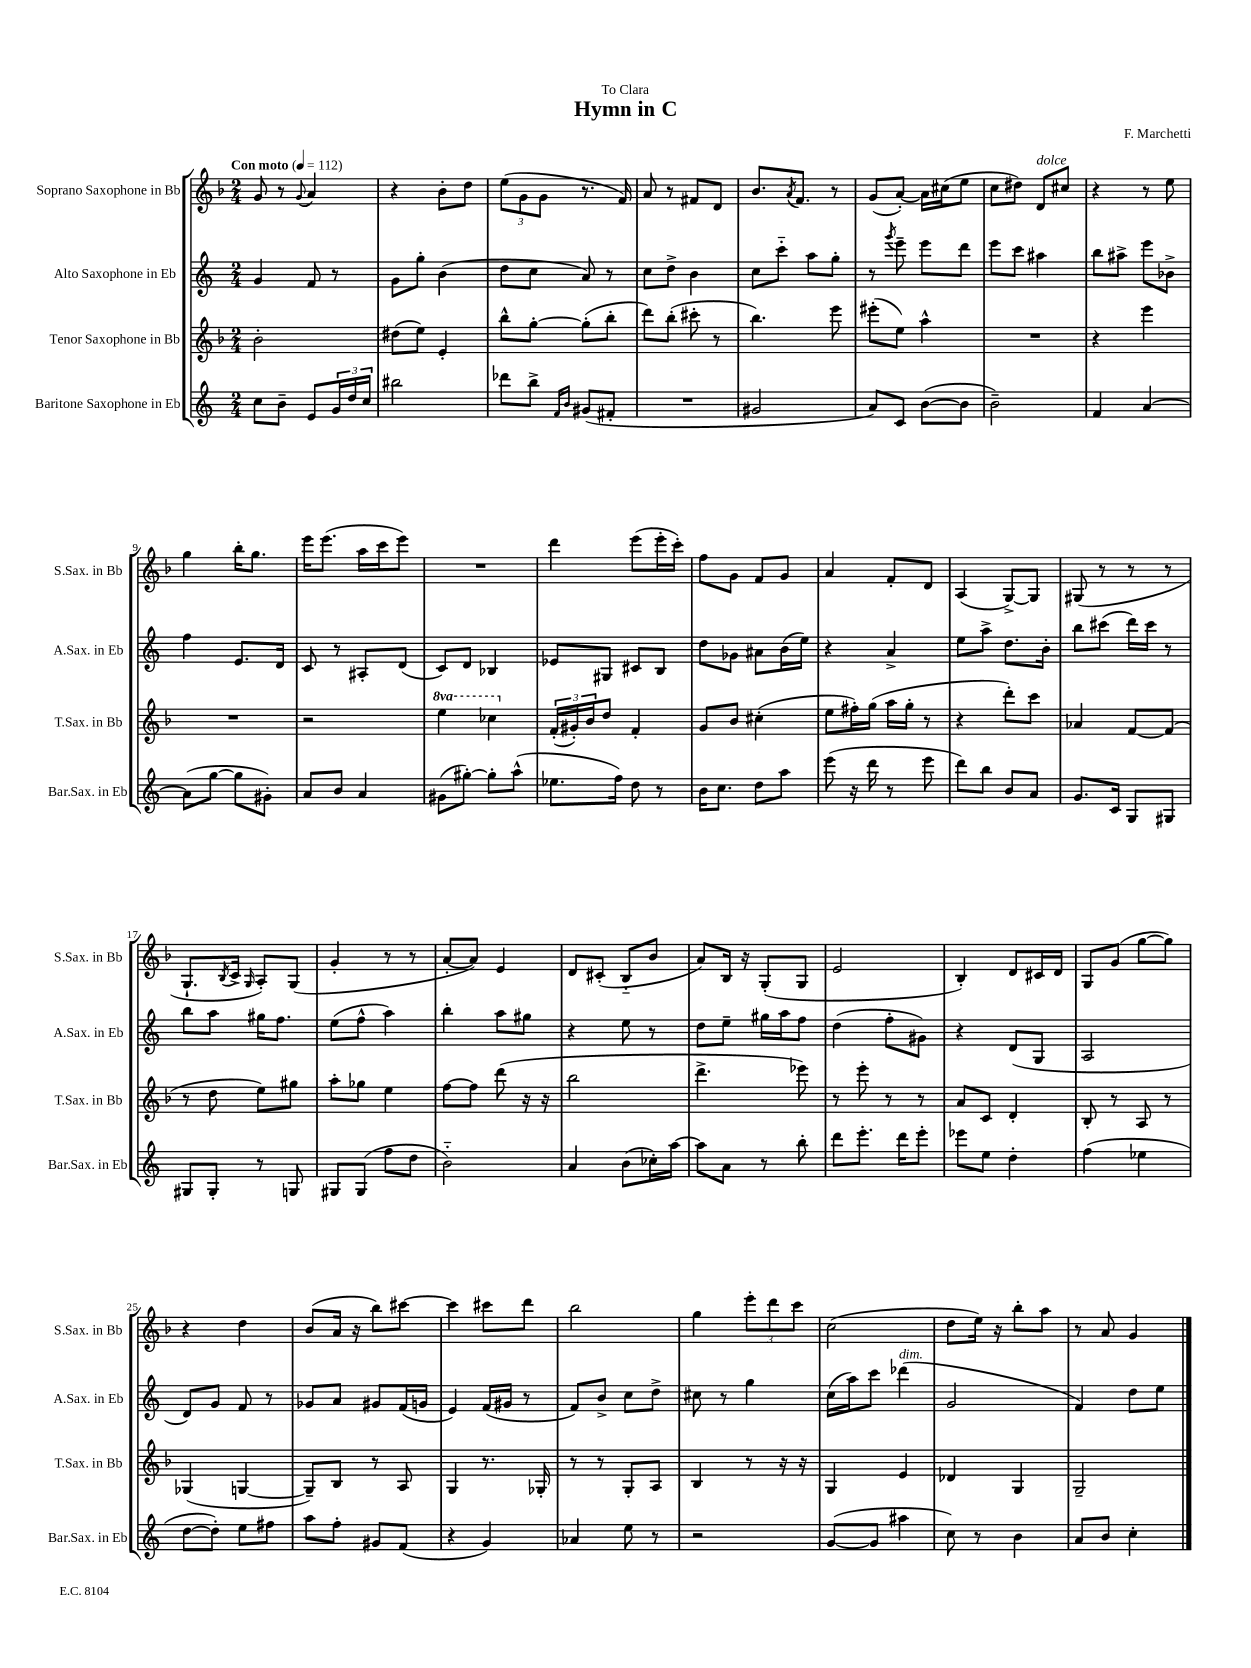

**kern	**kern	**kern	**kern
*part4	*part3	*part2	*part1
*staff4	*staff3	*staff2	*staff1
*I"Baritone Saxophone in Eb	*I"Tenor Saxophone in Bb	*I"Alto Saxophone in Eb	*I"Soprano Saxophone in Bb
*I'Bar.Sax. in Eb	*I'T.Sax. in Bb	*I'A.Sax. in Eb	*I'S.Sax. in Bb
*clefG2	*clefG2	*clefG2	*clefG2
*k[]	*k[b-]	*k[]	*k[b-]
*M2/4	*M2/4	*M2/4	*M2/4
*MM112	*MM112	*MM112	*MM112
=1	=1	=1	=1
!	!	!	!LO:TX:a:B:t=Con moto
8cc\L	2b-'\	4g/	8g/
8b~\J	.	.	8r
.	.	.	8qqg/
8e/L	.	8f/	4a/
24g/L	.	8r	.
24dd/	.	.	.
24cc/JJ	.	.	.
=2	=2	=2	=2
2bb#X\	(8dd#X\L	8g\L	4r
.	8ee\J)	8gg'\J	.
.	4e'/	(4b\	8b-'\L
.	.	.	8dd\J
=3	=3	=3	=3
8ddd-X\L	8bb-^^\L	8dd\L	(12ee\L
.	.	.	12g\
8bb^\J	[8gg'\J	8cc\J	.
.	.	.	12g\J
16qqf/LL	.	.	.
16qqb/JJ	.	.	.
(8g#X/L	(8gg'\L]	8a/)	8.r
8f#X'/J	8bb-'\J	8r	.
.	.	.	16f/)
=4	=4	=4	=4
2r	8ddd\L)	8cc\L	8a/
.	(8bb-'\J	8dd^\J	8r
.	8ccc#X'\	4b\	8f#X/L
.	8r	.	8d/J
=5	=5	=5	=5
2g#X/	4.bb-\)	8cc\L	8.b-/L
.	.	8ccc\J	.
.	.	.	8qa/
.	.	.	8.f/J
.	.	8aa\L	.
.	8eee\	8gg'\J	8r
=6	=6	=6	=6
8a/L)	(8eee#X'\L	8r	(8g/L
.	.	8qggg/	.
8c/J	8ee\J)	8eee~\	[8a'/J)
([8b\L	4aa^^\	8eee\L	16a\LL]
.	.	.	(16cc#X\J
8b\J]	.	8ddd\J	8ee\J
=7	=7	=7	=7
2b~\)	2r	8eee\L	8cc\L
.	.	8ccc\J	8dd#X\J)
!	!	!	!LO:TX:a:i:t=dolce
.	.	4aa#X\	8d/L
.	.	.	8cc#X/J
=8	=8	=8	=8
4f/	4r	8bb\L	4r
.	.	8aa#X^\J	.
[4a/	4eee\	8eee\L	8r
.	.	8b-X^\J	8ee\
!!LO:LB:g=z
=9	=9	=9	=9
(8a\L]	2r	4ff\	4gg\
[8gg\J	.	.	.
8gg\L]	.	8.e/L	16bb-'\KL
.	.	.	8.gg\J
8g#X'\J)	.	.	.
.	.	16d/Jk	.
=10	=10	=10	=10
8a/L	2r	8c/	16eee\KL
.	.	.	(8.eee\J
8b/J	.	8r	.
4a/	.	8A#X'/L	16aa\LL
.	.	.	16ccc\J
.	.	(8d/J	8eee\J)
=11	=11	=11	=11
*	*8va	*	*
(8g#X\L	4eee\	8c/L)	2r
[8gg#X'\J)	.	8d/J	.
8gg#'\L]	4ccc-X\	4B-X/	.
(8aa^^\J	.	.	.
=12	=12	=12	=12
*	*X8va	*	*
8.ee-X\L	(24f'/LL	8e-X/L	4ddd\
.	24g#X'/)	.	.
.	24b-/J	.	.
.	8dd/J	8G#X/J	.
16ff\Jk)	.	.	.
8dd\	4f'/	8c#X/L	(8eee\L
8r	.	8B/J	16eee'\L
.	.	.	16ccc'\JJ)
=13	=13	=13	=13
16b\KL	8g/L	8dd\L	8ff\L
8.cc\J	.	.	.
.	8b-/J	8g-X\J	8g\J
8dd\L	(4cc#X'\	8a#X\L	8f/L
8aa\J	.	(16b\L	8g/J
.	.	16ee\JJ)	.
=14	=14	=14	=14
(8eee\	8ee\L	4r	4a/
16r	16ff#X'\L)	.	.
16ddd\	(16gg\JJ	.	.
8r	16aa\LL	4a^/	8f'/L
.	16gg'\JJ	.	.
8eee\	8r	.	8d/J
=15	=15	=15	=15
8ddd\L)	4r	8ee\L	(4A/
8bb\J	.	8aa^\J	.
8b/L	8ddd'\L)	8.dd\L	[8G^/L)
8a/J	8ccc\J	.	8G/J]
.	.	16b'\Jk	.
=16	=16	=16	=16
8.g/L	4a-X/	8bb\L	(8G#X/
.	.	(8ccc#X\J	8r
16c/Jk	.	.	.
8G/L	[8f/L	16ddd\LL)	8r
.	.	16ccc#\JJ	.
8G#X/J	(8f/J]	8r	8r
!!LO:LB:g=z
=17	=17	=17	=17
8G#X/L	8r	8bb\L	8.G`/L
8G#'/J	8dd\	8aa\J	.
.	.	.	8qB-/
.	.	.	16c^/Jk
.	.	.	16qqG/
8r	8ee\L)	16gg#X\KL	8A'/L)
.	.	8.ff\J	.
8Gn/	8gg#X\J	.	(8G/J
=18	=18	=18	=18
8G#X/L	8aa'\L	(8ee\L	4g'/
(8G#/J	8gg-X\J	8ff^^\J	.
8ff\L	4ee\	4aa\)	8r
8dd\J	.	.	8r
=19	=19	=19	=19
2b\)	[8ff\L	4bb'\	[8a'/L
.	8ff\J]	.	8a/J])
.	(8ddd\	8aa\L	4e/
.	16r	8gg#X\J	.
.	16r	.	.
=20	=20	=20	=20
4a/	2bb-\	4r	8d/L
.	.	.	(8c#X'/J
(8b\L	.	8ee\	8B-/L
16cc-X'\L)	.	8r	8b-/J
[16aa\JJ	.	.	.
=21	=21	=21	=21
8aa\L]	4.ddd^\	8dd\L	8a/L)
8a\J	.	8ee~\J	16B-/Jk
.	.	.	16r
8r	.	16gg#X\LL	(8G'/L
.	.	16aa\J	.
8bb'\	8eee-X\)	8ff\J	8G/J
=22	=22	=22	=22
8ddd\L	8r	(4dd\	2e/
8.eee'\J	8eee'\	.	.
.	8r	8ff'\L	.
16ddd\KL	.	.	.
8eee'\J	8r	8g#X\J)	.
=23	=23	=23	=23
8eee-X\L	8a/L	4r	4B-'/)
8ee\J	8c/J	.	.
4dd'\	4d'/	(8d/L	8d/L
.	.	8G/J	16c#X/L
.	.	.	16d/JJ
=24	=24	=24	=24
(4ff\	8B-'/	2A/	8G/L
.	8r	.	(8g/J
4ee-X\	8A/	.	[8gg\L
.	8r	.	8gg\J])
!!LO:LB:g=z
=25	=25	=25	=25
[8dd\L	(4G-X/	8d/L)	4r
8dd'\J])	.	8g/J	.
8ee\L	[4Gn/	8f/	4dd\
8ff#X\J	.	8r	.
=26	=26	=26	=26
8aa\L	8G~/L])	8g-X/L	(8b-/L
8ff'\J	8B-/J	8a/J	16a/Jk
.	.	.	16r
8g#X/L	8r	8g#X/L	8bb-\L)
(8f/J	8A/	(16f/L	[8ccc#X\J
.	.	16gn/JJ	.
=27	=27	=27	=27
4r	4G/	4e/)	4ccc#\]
4g/)	8.r	(16f/LL	8ccc#X\L
.	.	16g#X/JJ	.
.	.	8r	8ddd\J
.	16G-X'/	.	.
=28	=28	=28	=28
4a-X/	8r	8f/L)	2bb-\
.	8r	8b^/J	.
8ee\	8G'/L	8cc\L	.
8r	8A/J	8dd^\J	.
=29	=29	=29	=29
2r	4B-/	8cc#X\	4gg\
.	.	8r	.
.	8r	4gg\	12eee'\L
.	.	.	12ddd\
.	16r	.	.
.	.	.	12ccc\J
.	16r	.	.
=30	=30	=30	=30
([8g/L	4G/	(16cc\LL	(2cc\
.	.	16aa\J)	.
8g/J]	.	8ccc\J	.
!	!	!LO:TX:a:i:t=dim.	!
4aa#X\	4e/	(4ddd-X\	.
=31	=31	=31	=31
8cc\)	4d-X/	2g/	8dd\L
8r	.	.	16ee\Jk)
.	.	.	16r
4b\	4G/	.	8bb-'\L
.	.	.	8aa\J
=32	=32	=32	=32
8a/L	2G~/	4f/)	8r
8b/J	.	.	8a/
4cc'\	.	8dd\L	4g/
.	.	8ee\J	.
==	==	==	==
*-	*-	*-	*-
